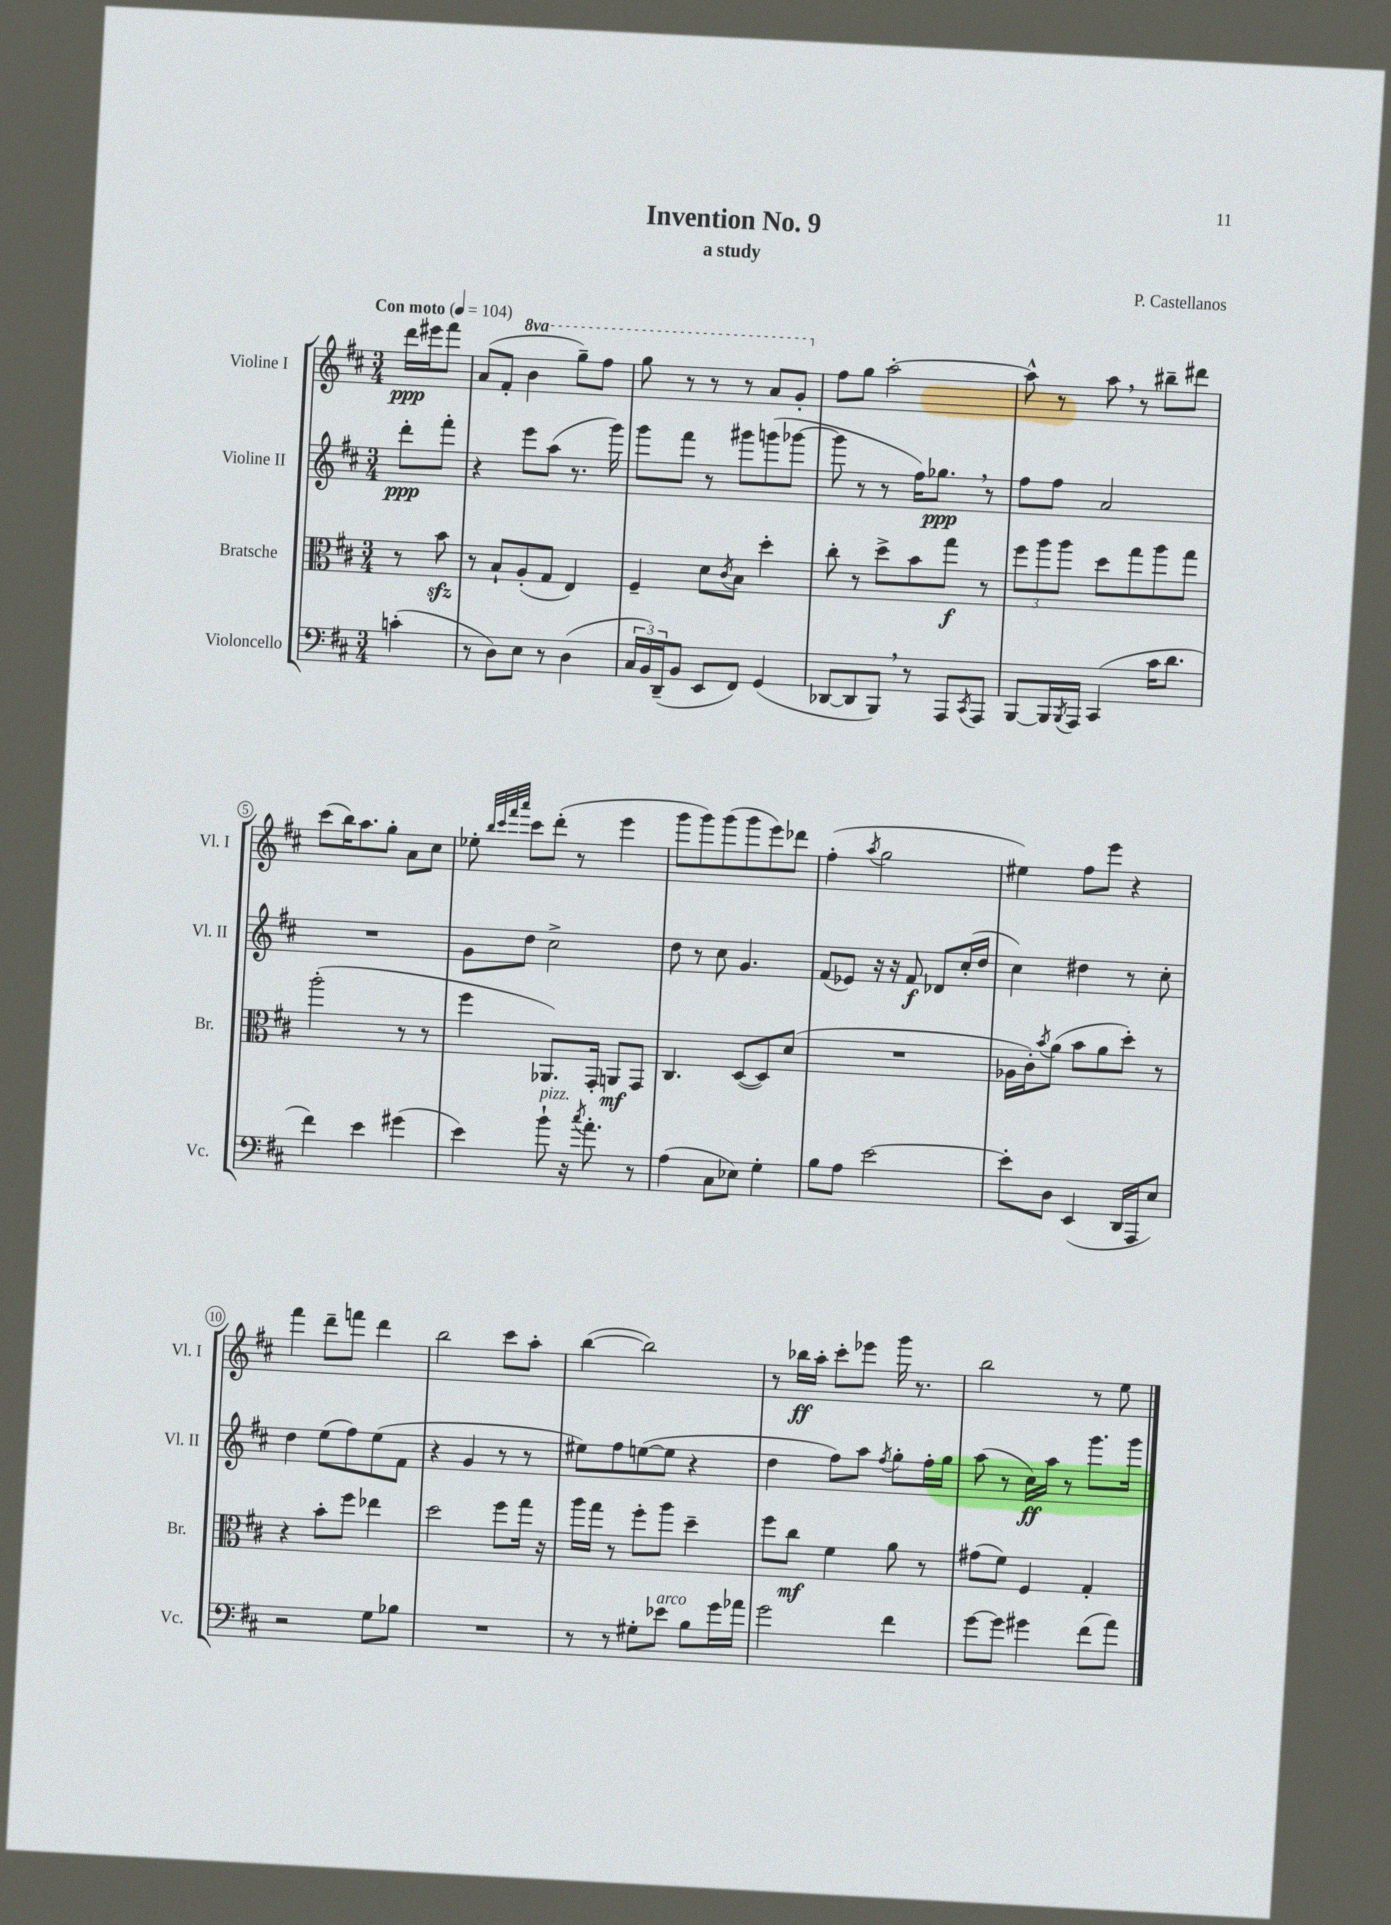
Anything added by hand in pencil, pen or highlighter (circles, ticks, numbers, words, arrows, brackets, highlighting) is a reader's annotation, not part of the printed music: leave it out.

**kern	**kern	**kern	**kern
*staff4	*staff3	*staff2	*staff1
*clefF4	*clefC3	*clefG2	*clefG2
*k[f#c#]	*k[f#c#]	*k[f#c#]	*k[f#c#]
*M3/4	*M3/4	*M3/4	*M3/4
*MM104	*MM104	*MM104	*MM104
(4c'	8r	8ddd'	16ddd
.	.	.	16eee#
.	8b	8fff#'	8fff#
=	=	=	=
8r	8r	4r	(8a
8D)	8B`	.	8f#'
8E	(8A'	8eee	4bb
8r	8G	(8aa	.
(4D	4E)	8.r	8ggg~)
.	.	.	8fff#
.	.	16ggg)	.
=	=	=	=
24C#	4F#~	8ggg	8ggg
24BB)	.	.	.
(24DD~	.	.	.
8BB	.	8fff#	8r
8EE	8d	8r	8r
.	8qc#	.	.
8FF#)	8B	8ggg#	8r
(4GG	4dd'	(8ggg	8aa
.	.	[8ggg-	8gg'
=	=	=	=
[8DD-	8cc#'	8ggg-]	8ff#
8DD-]	8r	8r	8gg
8BBB)	8dd^	8r	[2aa'
8r	8b	16ff#)	.
.	.	8.gg-	.
8AAA	8gg	.	.
8qCC#	.	.	.
8AAA	8r	8r	.
=	=	=	=
[8BBB	12ff#	8ff#	8aa^^]
.	12aa	.	.
16BBB]	.	8ff#	8r
.	12aa	.	.
8qBBB	.	.	.
16AAA	.	.	.
(4CC#	8dd	2a	8aa
.	8gg	.	8r
16c#	8aa	.	8bb#~
8.d	.	.	.
.	8gg	.	8ddd#
=	=	=	=
4f#)	(2aa'	2.r	(8ccc#
.	.	.	16bb)
.	.	.	8.aa
4e	.	.	.
.	.	.	8gg'
(4g#	8r	.	8a
.	8r	.	8cc#
=	=	=	=
4e)	4ff#	8g	8ee-'
.	.	.	32qqbb
.	.	.	32qqccc#
.	.	.	32qqfff#
.	.	.	32qqaaa
.	.	8dd	8ccc#
8b`	8.AA-)	2cc#^	(8ddd'
16r	.	.	8r
8qcc#	.	.	.
8.a'	16GG'	.	.
.	8AA	.	4eee
8r	8GG	.	.
=	=	=	=
(4A	4.C#	8dd	8ggg
.	.	8r	8ggg)
8C#	.	8cc#	(8ggg
8E-)	([8D	4.g	8ggg
4G'	8D])	.	8eee)
.	(8d	.	8ddd-
=	=	=	=
8B	2.r	(8f#	(4ff#'
8A	.	8e-)	.
.	.	.	8qaa
[2e	.	16r	2gg
.	.	16r	.
.	.	8f#	.
.	.	8d-	.
.	.	(16cc#'	.
.	.	16dd	.
=	=	=	=
8e']	16A-	4cc#)	4ee#)
.	16c#')	.	.
.	8qb	.	.
8D	(8a	.	.
(4EE	8b	4dd#	8ff#
.	8a	.	8eee
16DD	8dd')	8r	4r
16AAA	.	.	.
8E)	8r	8cc#'	.
=	=	=	=
2r	4r	4dd	4fff#
.	8b'	(8ee	8ddd~
.	8ff#	8ff#)	8fff
8G	4ee-	(8ee	4ddd
8B-	.	8f#	.
=	=	=	=
2.r	2dd	4r	2bb
.	.	4g	.
.	8ff#	8r	8ccc#
.	16gg	8r	8aa'
.	16r	.	.
=	=	=	=
8r	16aa	8ee#)	([4bb
.	16gg	.	.
8r	8r	8ff#	.
8G#'	8ff#'	([8ee	2bb])
8e-	8aa	8ee]	.
8B	4dd~	4r	.
16g	.	.	.
16a-	.	.	.
=	=	=	=
2g	8ff#	4dd	8r
.	8cc#	.	16bb-
.	.	.	16aa'
.	4f#	8ff#)	8ccc#'
.	.	8aa	8eee-
.	.	8qff#	.
4f#	8a	8gg'	16ggg
.	.	.	8.r
.	8r	16ff#'	.
.	.	16gg	.
=	=	=	=
[8g	(8g#	(8aa	2bb
8g]	8f#)	8r	.
4g#	4F#	16cc#)	.
.	.	16aa	.
.	.	8r	.
(8f#	4G'	8.ggg	8r
8a)	.	.	8ee
.	.	16ggg	.
==	==	==	==
*-	*-	*-	*-
